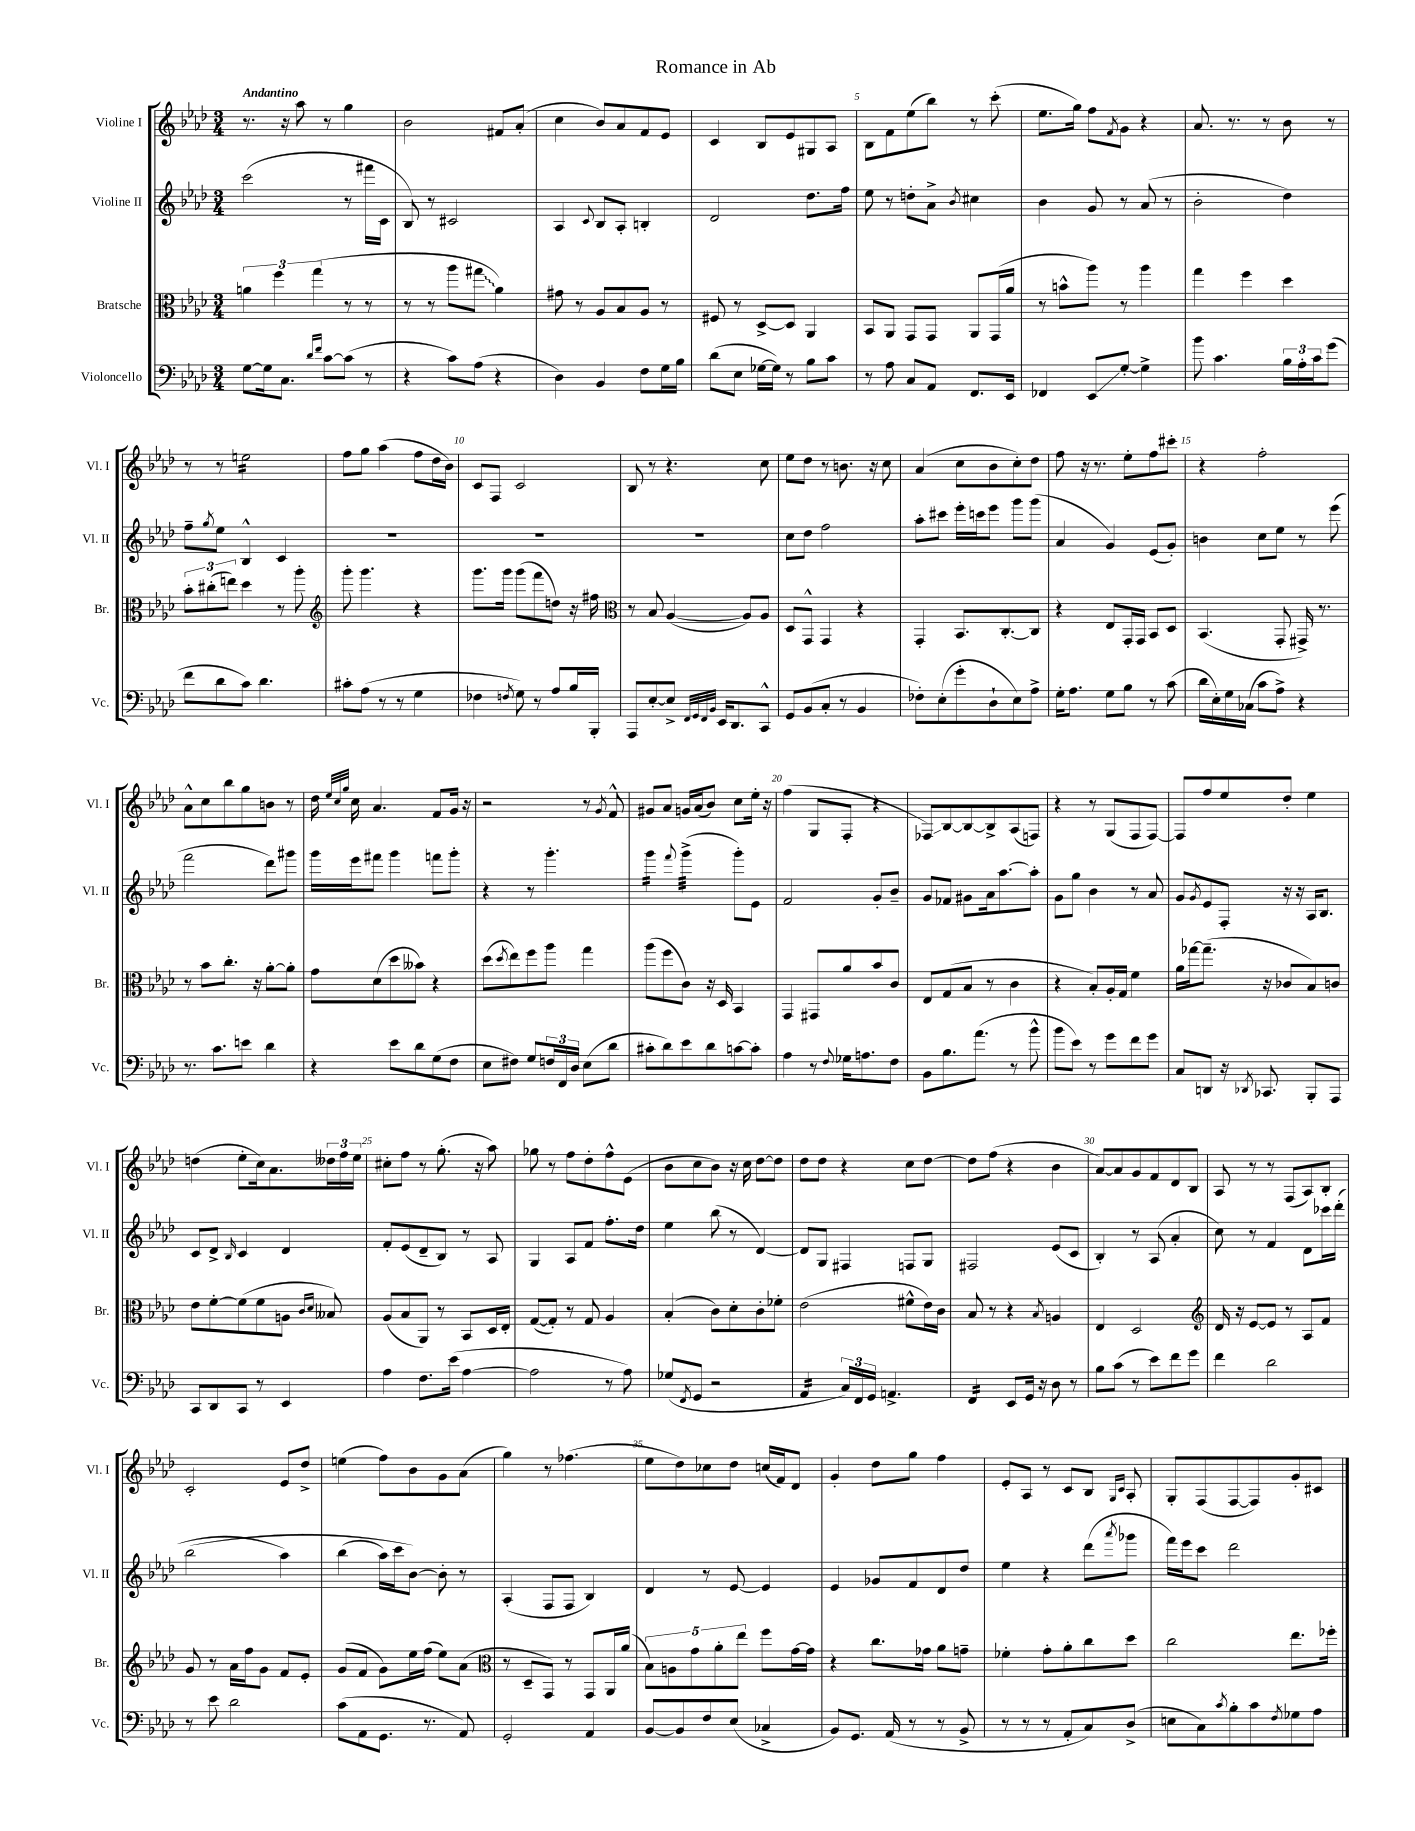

**kern	**kern	**kern	**kern
*staff4	*staff3	*staff2	*staff1
*clefF4	*clefC3	*clefG2	*clefG2
*k[b-e-a-d-]	*k[b-e-a-d-]	*k[b-e-a-d-]	*k[b-e-a-d-]
*M3/4	*M3/4	*M3/4	*M3/4
[8G\L	6a\	(2ccc\	8.r
16G\]k	.	.	.
.	6ff\	.	.
8.C\J	.	.	16r
.	.	.	8aa-\
.	(6gg\	.	.
16qqd-/LL	.	.	.
16qqf/JJ	.	.	.
[8c\L	.	.	8r
(8c\]J	8r	8r	4gg\
8r	8r	16fff#\LL	.
.	.	16c\JJ	.
=	=	=	=
4r	8r	8B-/)	2b-\
.	8r	8r	.
8c\L)	8aa-\L	2c#/	.
(8A-\J	8gg#\J	.	.
4r	4a-\)	.	8f#/L
.	.	.	(8a-'/J
=	=	=	=
4D-\)	8g#\	4A-/	4cc\
.	8r	.	.
.	.	8qqc/	.
4BB-/	8A-/L	8B-/L	8b-/L)
.	8B-/	8A-'/J	8a-/
8F\L	8A-/J	4B'/	8f/
16G\L	8r	.	8e-/J
16B-\JJ	.	.	.
=	=	=	=
(8d-\L	8F#/	2d-/	4c/
8E-\J	8r	.	.
[16G-\LL	[8D-^/L	.	8B-/L
16G-\]JJ)	.	.	.
8r	8D-/]J	.	8e-/
8B-\L	4AA-/	8.dd-\L	8G#/
8c\J	.	.	8A-/J
.	.	16ff\Jk	.
=	=	=	=
8r	8BB-/L	8ee-\	8B-\L
8A-\	8AA-/J	8r	8f\
8C/L	8GG/L	8dd'\L	(8ee-\
8AA-/J	8GG/J	8a-^\J	8bb-\J)
.	.	8qb-/	.
8.FF/L	8AA-/L	4cc#\	8r
.	(16GG/L	.	(8ccc'\
16EE-/Jk	16a-/JJ	.	.
=	=	=	=
4FF-/	8r	4b-\	8.ee-\L
.	8b^^\L	.	.
.	.	.	16gg\Jk)
8EE-/L	8aa-\J)	8g/	8ff\L
.	.	.	8qf/
[8G'/J	8r	8r	8g\J
4G^\]	4aa-\	(8a-/	4r
.	.	8r	.
=	=	=	=
8b-\	4gg\	2b-'\	8.a-/
4.c\	.	.	.
.	.	.	8.r
.	4ff\	.	.
.	.	.	8r
24B-\LL	4dd-\	4dd-\)	8b-\
24A-'\	.	.	.
24c\J	.	.	.
(8g\J	.	.	8r
=	=	=	=
8f\L	12b-'\L	8ff~\L	8r
.	(12cc#'\	.	.
.	.	8qgg/	.
8d-\	.	8ee-\J	8r
.	12ee\J)	.	.
8c\J)	4dd-\	4B-^^/	2ee\
4.d-\	.	.	.
.	8r	4c/	.
.	8aa-'\	.	.
=	=	=	=
*	*clefG2	*	*
8c#'\L	8ggg'\	2.r	8ff\L
(8A-\J	4.ggg\	.	8gg\J
8r	.	.	(4aa-\
8r	.	.	.
4G\	4r	.	8ff\L
.	.	.	16dd-\L
.	.	.	16b-\JJ)
=	=	=	=
4F-\	8.ggg\L	2.r	8c/L
.	.	.	8F/J
.	16ggg\Jk	.	.
8qF/	.	.	.
8G\)	(8ggg\L	.	2c/
8r	8fff\	.	.
8A-/L	8dd\J)	.	.
16B-/L	16r	.	.
16BBB-'/JJ	16ff#\	.	.
=	=	=	=
*	*clefC3	*	*
8AAA-/L	8r	2.r	8B-/
[8E-'/	8B-/	.	8r
8E-^/]J	([4A-/	.	4.r
32qqFF/LLL	.	.	.
32qqGG/	.	.	.
32qqFF/	.	.	.
32qqBB-/JJJ	.	.	.
16EE-/LK	.	.	.
8.DD-/	.	.	.
.	8A-/]L)	.	.
8CC^^/J	8A-/J	.	8cc\
=	=	=	=
8GG/L	8D-/L	8cc\L	8ee-\L
(8BB-/	8GG^^/J	8dd-\J	8dd-\J
8C'/J	4GG/	2ff\	8r
8r	.	.	8.b\
4BB-/	4r	.	.
.	.	.	16r
.	.	.	8cc\
=	=	=	=
8F-'\L)	4GG'/	8aa-'\L	(4a-/
(8E-'\	.	8ccc#\J	.
8g'\	8.BB-/L	16eee-'\LL	8cc\L
.	.	16ccc\J	.
8D-`\	.	8eee-\J	8b-\
.	[8.C'/	.	.
8E-\)	.	8ggg\L	8cc'\)
8A-^\J	8C/]J	(8ggg\J	8dd-\J
=	=	=	=
16G'\LK	4r	4a-/	8ff\
8.A-\J	.	.	.
.	.	.	16r
.	.	.	8.r
8G\L	8E-/L	4g/)	.
8B-\J	16GG'/L	.	8ee-'\L
.	16GG/JJ	.	.
8r	8BB-/L	(8e-/L	8ff\
(8c\	8D-/J	8g'/J)	8ccc#'\J
=	=	=	=
16d-\LL	(4.BB-/	4b\	4r
16E-'\)	.	.	.
16G\	.	.	.
(16C-\JJ	.	.	.
8c\L	.	8cc\L	2ff'\
8A-^\J)	8GG'/	8ee-\J	.
4r	16GG#^/)	8r	.
.	8.r	.	.
.	.	(8eee-\	.
=	=	=	=
8.r	8r	2fff\	8a-^^\L
.	8b-\L	.	8cc\
8.c\L	.	.	.
.	8.cc'\J	.	8bb-\
8e\J	.	.	8gg\
.	16r	.	.
4d-\	[8a-'\L	8ddd-\L)	8b\J
.	8a-'\]J	8ggg#\J	8r
=	=	=	=
4r	8g\L	16ggg\LL	16dd-\
.	.	.	32qqee-/LLL
.	.	.	32qqcc/
.	.	.	32qqgg/JJJ
.	.	16eee-\J	16cc\
.	(8d-\	8fff#\J	4.a-/
8e-\L	8dd-\	4ggg\	.
8d-\	8b--\J)	.	.
(8G\	4r	8fff\L	8f/L
8F\J	.	8ggg'\J	16g/Jk
.	.	.	16r
=	=	=	=
8E-\L	(8dd-\L	4r	2r
.	8qdd-/	.	.
8F#\J)	8ee-\)	.	.
8G/L	8ff\	8r	.
24F/L	8aa-\J	4.ggg'\	.
24FF/	.	.	.
24D-/JJ	.	.	.
(8E-\L	4gg\	.	8r
.	.	.	8qg/
8d-\J	.	.	8f^^/
=	=	=	=
8c#'\L	(8aa-\L	4ggg\	8g#/L
8d-\)	8ff\	.	8a-/J
.	.	8qqfff/	.
8e-\	8c\J)	(4ggg^\	16g/LL
.	.	.	(16a-/J
8d-\	16r	.	8b-/J)
.	16D-/	.	.
[8c\	4BB-/	8ggg'\L)	8cc\L
8c'\]J	.	8e-\J	16ee-'\Jk
.	.	.	16r
=	=	=	=
4A-\	4GG/	2f/	(4ff\
8r	8GG#/L	.	8G/L
8qqF/	.	.	.
16G-\LK	8a-/	.	8F'/J
8.A\	.	.	.
.	8b-/	8g'/L	4r
8F\J	8c/J	8b-~/J	.
=	=	=	=
8BB-\L	8E-/L	8g/L	8F-/L)
8.B-\	(8G/	8f-/J	[8B-/
.	8B-/J	8g#\L	8B-/_
(8.a-\J	.	.	.
.	8r	16a-\k	8B-^/]
.	.	[8.aa-\	.
8r	4c\	.	(8A-/
8b-^^\	.	8aa-'\]J	8F/J)
=	=	=	=
8b-\L	4r	8g\L	4r
8e-\J)	.	8gg\J	.
8r	8B-'/L)	4b-\	8r
8g\L	16A-'/L	.	(8G/L
.	16G/JJ	.	.
8f\	4f\	8r	8F/
8g\J	.	8a-/	[8F/J)
=	=	=	=
8C/L	16a-\LL	8g/L	8F/]L
.	[16gg-\J	.	.
.	.	8qg/	.
8DD/J	(8.gg-~\]J	8e-/	8ff/
16r	.	8F'/J	8ee-/
8qDD-/	.	.	.
8.CC-/	16r	.	.
.	8c-/L	16r	8dd-'/J
.	.	16r	.
8BBB-'/L	8B-/)	16A-/LK	4ee-\
.	.	8.B-/J	.
8AAA-/J	8c/J	.	.
=	=	=	=
8CC/L	8e-\L	8c/L	(4dd\
8DD-/	[8f'\	8d-^/J	.
.	.	16qqB-/	.
8CC/J	(8f\]	4c/	8ee-'\L
8r	8f\	.	16cc\k)
.	.	.	8.a-\
4EE-/	8A\J	4d-/	.
.	16qqc/LL	.	.
.	16qqd-/JJ	.	.
.	8B--/)	.	24dd--\L
.	.	.	24ff\
.	.	.	24ee-\JJ
=	=	=	=
4A-\	(8A-/L	8f'/L	8cc#'\L
.	8B-/	(8e-/	8ff\J
8.F\L	8AA-/J)	8d-~/	8r
.	8r	8B-/J)	(8.gg'\
(16e-\Jk	.	.	.
[4A-\	8BB-/L	8r	.
.	.	.	16r
.	16D-/L	8A-/	8aa-\)
.	16E-'/JJ	.	.
=	=	=	=
2A-\]	([8G/L	4G/	8gg-\
.	8G'/]J)	.	8r
.	8r	8A-/L	8ff\L
.	8G/	8f/J	8dd-'\
8r	4A-/	8.ff'\L	8ff^^\
8A-\)	.	.	(8e-\J
.	.	16dd-\Jk	.
=	=	=	=
(8G-/L	(4B-'/	4ee-\	8b-\L
8qFF/	.	.	.
8GG/J	.	.	8cc\
2r	8c\L)	(8bb-\	8b-\J)
.	8d-'\	8r	16r
.	.	.	16cc\
.	8c'\	[4d-/)	[8dd-\L
.	8f-'\J	.	8dd-\]J
=	=	=	=
4AA-/	(2e-\	8d-/]L	8dd-\L
.	.	8G/J	8dd-\J
24C/LL)	.	4F#/	4r
24FF/	.	.	.
24GG/JJ	.	.	.
4.AA^/	.	.	.
.	8f#^^\L	8F/L	8cc\L
.	16e-\L)	8G/J	[8dd-\J
.	16c\JJ	.	.
=	=	=	=
4FF/	8B-/	2F#/	8dd-\]L
.	8r	.	(8ff\J
8EE-/L	4r	.	4r
16GG/Jk	.	.	.
16r	.	.	.
.	8qB-/	.	.
8D-\	4A/	(8e-/L	4b-\
8r	.	8c/J	.
=	=	=	=
8B-\L	4E-/	4B-'/)	[8a-/L)
(8c\J	.	.	8a-/]
8r	2D-/	8r	8g/
8e-\L)	.	(8A-/	8f/
8f\	.	4a-'/	8d-/
8g\J	.	.	8B-/J
=	=	=	=
*	*clefG2	*	*
4f\	16d-/	8cc\)	8A-/
.	16r	.	.
.	[8e-/L	8r	8r
2d-\	8e-/]J	4f/	8r
.	8r	.	(8F/L
.	8A-/L	8d-\L	8A-/)
.	8f/J	16ccc-\L	8B-'/J
.	.	(16ddd-'\JJ	.
=	=	=	=
8r	8g/	&(2bb-\	2c'/
8e-\	8r	.	.
2d-\	16a-\LL	.	.
.	16ff\J	.	.
.	8g\J	.	.
.	8f/L	4aa-\)	8e-/L
.	8e-'/J	.	8dd-^/J
=	=	=	=
(8c\L	(8g/L	(4bb-\	(4ee\
8AA-\	8f/J	.	.
8.GG\J	8g\L)	16aa-\LL)	8ff\L)
.	.	16ccc\J	.
.	16ee-\L	[8b-\J&)	8b-\
8.r	(16ff\JJ	.	.
.	8ee-\L)	8b-'\]	8g\
8AA-/)	(8a-\J	8r	(8a-\J
=	=	=	=
*	*clefC3	*	*
2GG'/	8r	(4A-'/	4gg\)
.	8D-~/L	.	.
.	8GG/J)	8F/L	8r
.	8r	8F/J	(4.ff-\
4AA-/	8GG/L	4B-/)	.
.	16AA-/L	.	.
.	(16a-/JJ	.	.
=	=	=	=
[8BB-/L	10B-\L)	4d-/	8ee-\L
.	10A\	.	.
8BB-/]	.	.	8dd-\)
.	10g\	.	.
8F/	.	8r	8cc-\
.	10a-'\	.	.
(8E-/J	.	[8e-/	8dd-\J
.	10ee-\J	.	.
4C-^/	8ff\L	4e-/]	(16cc/LL
.	.	.	16f/J)
.	[16g\L	.	8d-/J
.	16g\]JJ	.	.
=	=	=	=
8BB-/L)	4r	4e-/	4g'/
8.GG/J	.	.	.
.	8.cc\L	8g-/L	8dd-\L
(16AA-/	.	.	.
8r	.	8f/	8gg\J
.	16g-\Jk	.	.
8r	8a-\L	8d-/	4ff\
8BB-^/	8g~\J	8dd-/J	.
=	=	=	=
8r	4f-'\	4ee-\	8e-'/L
8r	.	.	8A-/J
8r	8g'\L	4r	8r
8AA-'/L	8a-'\	.	8c/L
8C/)	8cc\	(8ddd-\L	8B-/J
.	.	.	16qqG/LL
.	.	8qaaa-/	16qqc/JJ
(8D-^/J	8dd-\J	8ggg-\J	8A-'/
=	=	=	=
8E\L	2cc\	16fff\LL)	8G'/L
.	.	16eee-\J	.
8C\)	.	8ccc\J	(8F/
8qc/	.	.	.
8B-'\	.	2ddd-\	[8F/
8c\	.	.	8F/])
8qF/	.	.	.
8G-\	8.ee-\L	.	8g'/
8A-\J	.	.	8c#/J
.	16ff-'\Jk	.	.
==	==	==	==
*-	*-	*-	*-
